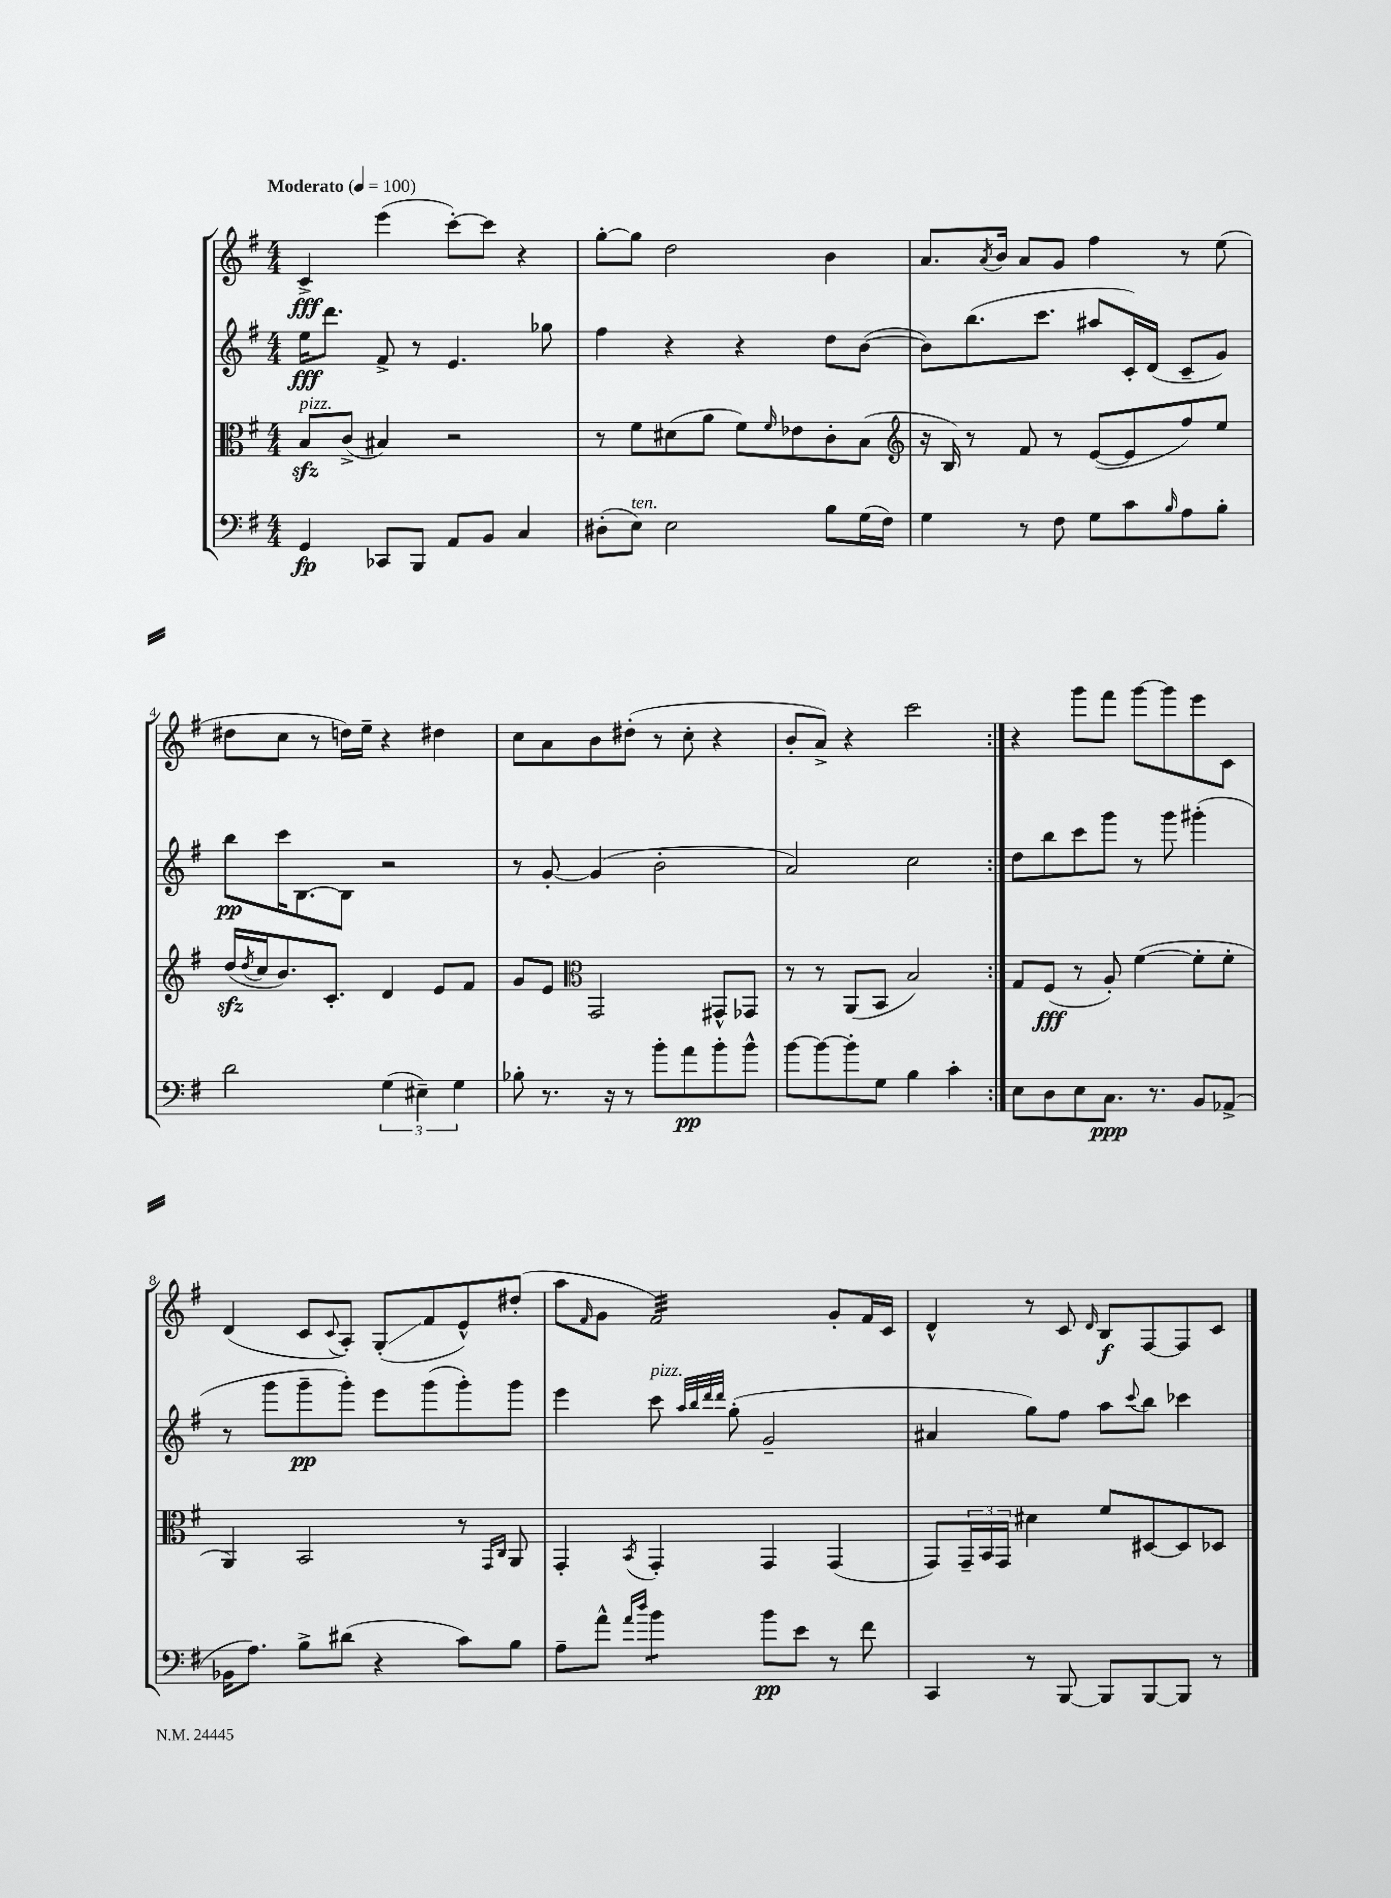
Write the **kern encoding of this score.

**kern	**kern	**kern	**kern
*staff4	*staff3	*staff2	*staff1
*clefF4	*clefC3	*clefG2	*clefG2
*k[f#]	*k[f#]	*k[f#]	*k[f#]
*M4/4	*M4/4	*M4/4	*M4/4
*MM100	*MM100	*MM100	*MM100
4GG	8B	16ee	4c^
.	.	8.ddd	.
.	(8c^	.	.
8CC-	4B#)	8f#^	(4eee
8BBB	.	8r	.
8AA	2r	4.e	[8ccc')
8BB	.	.	8ccc]
4C	.	.	4r
.	.	8gg-	.
=	=	=	=
(8D#'	8r	4ff#	[8gg'
8E)	8f#	.	8gg]
2E	(8d#	4r	2dd
.	8a	.	.
.	8f#)	4r	.
.	16qqf#	.	.
.	8e-	.	.
8B	8c'	8dd	4b
(16G	(8B	([8b	.
16F#)	.	.	.
=	=	=	=
*	*clefG2	*	*
4G	16r	8b])	8.a
.	16B)	.	.
.	8r	(8.bb	.
.	.	.	8qa
.	.	.	16b
8r	8f#	.	8a
.	.	8.ccc	.
8F#	8r	.	8g
8G	([8e	8aa#	4ff#
8c	8e]	16c')	.
.	.	(16d	.
16qqB	.	.	.
8A	8ff#)	8c~	8r
8B'	8ee	8g)	(8ee
=	=	=	=
2d	(16dd	8bb	8dd#
.	8qdd	.	.
.	16cc	.	.
.	8.b)	16ccc	8cc
.	.	[8.B	.
.	.	.	8r
.	8.c'	.	.
.	.	8B]	16dd)
.	.	.	16ee~
(6G	4d	2r	4r
6E#~)	.	.	.
.	8e	.	4dd#
6G	.	.	.
.	8f#	.	.
=	=	=	=
8B-'	8g	8r	8cc
8.r	8e	[8g'	8a
*	*clefC3	*	*
.	2GG	(4g]	8b
16r	.	.	.
8r	.	.	(8dd#'
8b'	.	2b'	8r
8a	.	.	8cc'
8b'	8GG#^^	.	4r
8b^^	8GG-	.	.
=	=	=	=
[8b	8r	2a)	8b'
8b_	8r	.	8a^)
8b']	(8AA	.	4r
8G	8BB	.	.
4B	2B)	2cc	2ccc
4c'	.	.	.
=:|!	=:|!	=:|!	=:|!
8E	8G	8dd	4r
8D	(8F#	8bb	.
8E	8r	8ccc	8ggg
8.C	8A')	8ggg	8fff#
.	([4f#	8r	[8ggg
8.r	.	.	.
.	.	8ggg	8ggg]
8BB	8f#']	(4ggg#'	8eee
(8AA-^	8f#'	.	8c
=	=	=	=
16BB-	4AA)	8r	(4d
8.A)	.	.	.
.	.	8ggg	.
8B^	2BB	8ggg~	8c
.	.	.	8qqc
(8d#	.	8ggg')	8A')
4r	.	8eee	(8G'
.	.	(8ggg	8f#
8c)	8r	8ggg')	8e^^)
.	16qqGG	.	.
.	16qqC	.	.
8B	8AA	8ggg	(8dd#'
=	=	=	=
8A~	4GG'	4eee	8aa
.	.	.	16qqf#
8a^^	.	.	8g
16qqa	.	.	.
16qqdd	8qBB	.	.
4b	4GG'	8ccc	2f#)
.	.	32qqaa	.
.	.	32qqbb	.
.	.	32qqddd	.
.	.	32qqddd	.
.	.	(8gg'	.
8b	4GG	2g~	.
8e	.	.	.
8r	(4GG	.	8g'
8f#	.	.	16f#
.	.	.	16c
=	=	=	=
4CC	8GG)	4a#	4d^^
.	24GG~	.	.
.	24BB	.	.
.	24GG	.	.
8r	4d#	8gg)	8r
[8BBB	.	8ff#	8c
.	.	.	16qqd
8BBB]	8f#	8aa	8B
.	.	8qqccc	.
[8BBB	[8D#	8bb	[8F#
8BBB]	8D#]	4ccc-	8F#]
8r	8D-	.	8c
==	==	==	==
*-	*-	*-	*-
